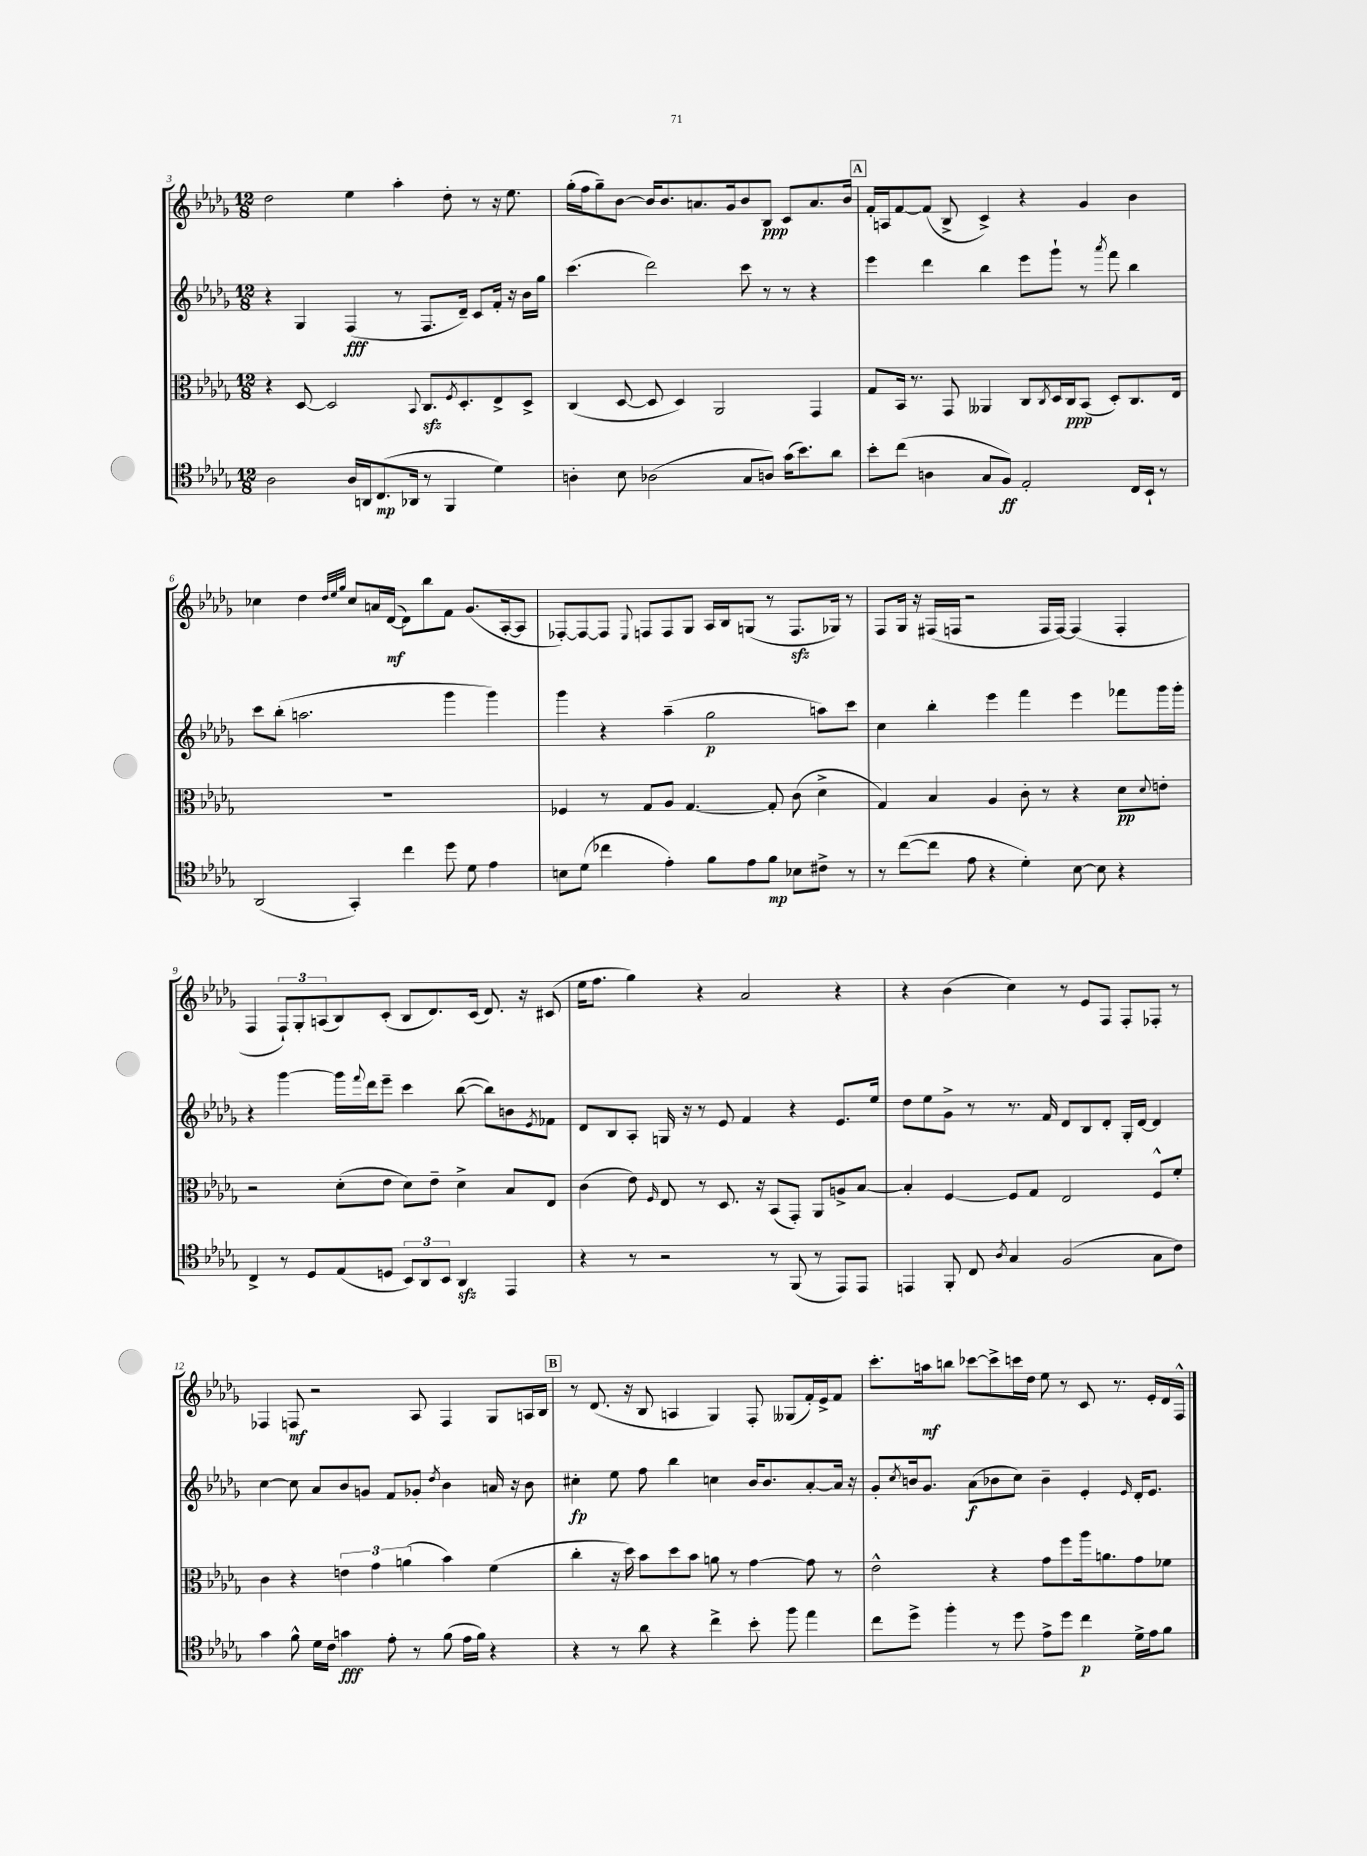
<<
\new StaffGroup <<
\new Staff = "s0" {
    \clef treble \key des \major \numericTimeSignature \time 12/8
    des''2 ees''4 aes''4-. des''8-. r8 r16 ees''8. |
    ges''16-.( f''16 ges''8--) bes'8~ bes'16 bes'8. a'8. ges'16 bes'8 bes8\ppp c'8 a'8. bes'16 |
    \mark \markup { \box "A" } f'16-. a16 f'8~ f'8( bes8-> c'4->) r4 ges'4 bes'4 |
    ces''4 des''4 \grace { des''32 ees''32 ges''32 } ces''8 a'16 des'16~\mf( des'8) bes''8 f'8 ges'8.( aes16~-. aes8 |
    fes8~-.) fes8~ fes8 \appoggiatura { ees8 } f8 f8 ges8 aes16 bes16 g8( r8 f8.\sfz ges16) r8 |
    f8 ges16 r16 fis16( f16 r2 f16 f16~) f4( f4-. |
    f4 \tuplet 3/2 { f8-!) ges8-. a8( } bes8) c'8-.( bes8 des'8.) c'16( des'8.) r16 cis'8( |
    ees''16 f''8. ges''4) r4 aes'2 r4 |
    r4 bes'4( c''4) r8 ees'8 f8 f8-. fes8-. r8 |
    fes4 f8\mf r2 aes8 f4 ges8 a16 bes16 |
    \mark \markup { \box "B" } r8 des'8.( r16 bes8 a4 ges4) f8-. geses8( f'16-.) ees'16-> f'8 |
    c'''8.-. a''16\mf b''8 ces'''8~ ces'''8-> c'''16 des''16 ees''8 r8 c'8 r8. ees'16-. des'16 f16-^ \bar "|." |
}
\new Staff = "s1" {
    \clef treble \key des \major \numericTimeSignature \time 12/8
    r4 ges4 f4\fff( r8 f8. des'16--) c'8 f'16-. r16 bes'16 ges''16 |
    c'''4.( des'''2) c'''8 r8 r8 r4 |
    \mark \markup { \box "A" } ees'''4 des'''4 bes''4 ees'''8 ges'''8-! r8 \acciaccatura { aes'''8 } f'''8 bes''4 |
    c'''8 bes''8-.( a''2. ges'''4 ges'''4) |
    ges'''4 r4 aes''4--( ges''2\p a''8) c'''8 |
    c''4 bes''4-. ees'''4 f'''4 ees'''4 fes'''8 ges'''16 ges'''16-. |
    r4 ges'''4~ ges'''16 \appoggiatura { f'''8 } des'''16 ees'''8-- c'''4 bes''8~( bes''8) b'8 \acciaccatura { ees'8 } fes'8 |
    des'8 bes8 aes8-. g16 r16 r8 ees'8 f'4 r4 ees'8. ees''16 |
    des''8 ees''8 ges'8-> r8 r8. f'16 des'8 bes8 des'8-. ges16-. des'16~ des'4 |
    c''4~ c''8 aes'8 bes'8 g'8 f'8 ges'8-. \acciaccatura { des''8 } bes'4 a'16 r16 bes'8 |
    \mark \markup { \box "B" } cis''4-.\fp ees''8 f''8 bes''4 c''4 bes'16 bes'8. aes'8~-. aes'16 r16 |
    ges'8-. \acciaccatura { c''8 } b'16 ges'8. aes'8\f( bes'8 c''8) bes'4-- ees'4-. \grace { ees'16 } des'16-. ees'8. \bar "|." |
}
\new Staff = "s2" {
    \clef alto \key des \major \numericTimeSignature \time 12/8
    r4 des8~ des2 \appoggiatura { bes,8 } c8.\sfz \acciaccatura { f8 } des8.-. ees8-> des8-> |
    c4( des8~ des8 des4) aes,2 ges,4 |
    \mark \markup { \box "A" } ges8 bes,16 r8. ges,8 aeses,4 c8 \acciaccatura { c8 } des16 c16\ppp bes,8( des8-.) c8. ees16 |
    R1. |
    fes4 r8 ges8 aes8 ges4.~ ges8-. c'8( des'4-> |
    ges4) bes4 aes4 c'8-. r8 r4 des'8\pp \appoggiatura { des'8 } e'8-. |
    r2 des'8-.( ees'8 des'8) ees'8-- des'4-> bes8 ees8 |
    c'4( ees'8) \grace { f16 } ees8 r8 des8. r16 bes,8( ges,8-.) aes,8 a8-> bes8~ |
    bes4-. f4~ f8 ges8 ees2 f8-^ f'8-. |
    c'4 r4 \tuplet 3/2 { e'4 ges'4 a'4( } bes'4) f'4( |
    \mark \markup { \box "B" } c''4-. r16 des''16) bes'8 des''8 bes'8 a'8 r8 ges'4~ ges'8 r8 |
    ees'2-^ r4 ges'8 f''8 aes''16 a'8. ges'8 fes'8 \bar "|." |
}
\new Staff = "s3" {
    \clef tenor \key des \major \numericTimeSignature \time 12/8
    aes2 aes16 a,16 c8.\mp( aes,16 r8 f,4 des'4) |
    a4-. bes8 aes2( ges8 a8) ges'16( bes'8.) aes'8 |
    \mark \markup { \box "A" } bes'8-. c''8( a4 ges8 f8\ff) ees2-. c16 bes,16-! r8 |
    aes,2( ges,4-.) c''4 des''8 des'8 ees'4 |
    b8 des'8( ces''4 ees'4-.) f'8 ees'8 f'8\mp bes8 cis'8-> r8 |
    r8 c''8~( c''8 ees'8 r4 des'4-.) bes8~ bes8 r4 |
    c4-> r8 des8 ees8( d8 \tuplet 3/2 { bes,8) aes,8 bes,8 } aes,4\sfz ees,4 |
    r4 r8 r2 r8 f,8( r8 ees,8) ees,8 |
    e,4 f,8-. c8 \acciaccatura { aes8 } ges4 f2( ges8 c'8) |
    ges'4 f'8-^ des'16 c'16 g'4\fff ees'8-. r8 f'8( ees'16 f'16) r4 |
    \mark \markup { \box "B" } r4 r8 aes'8 r4 c''4-> bes'8-. f''8 ees''4 |
    c''8 des''8-> f''4-. r8 des''8 ees'8-> des''8 c''4\p des'16-> ees'16 f'8 \bar "|." |
}
>>
>>
\layout { \context { \Score currentBarNumber = #3 } }
